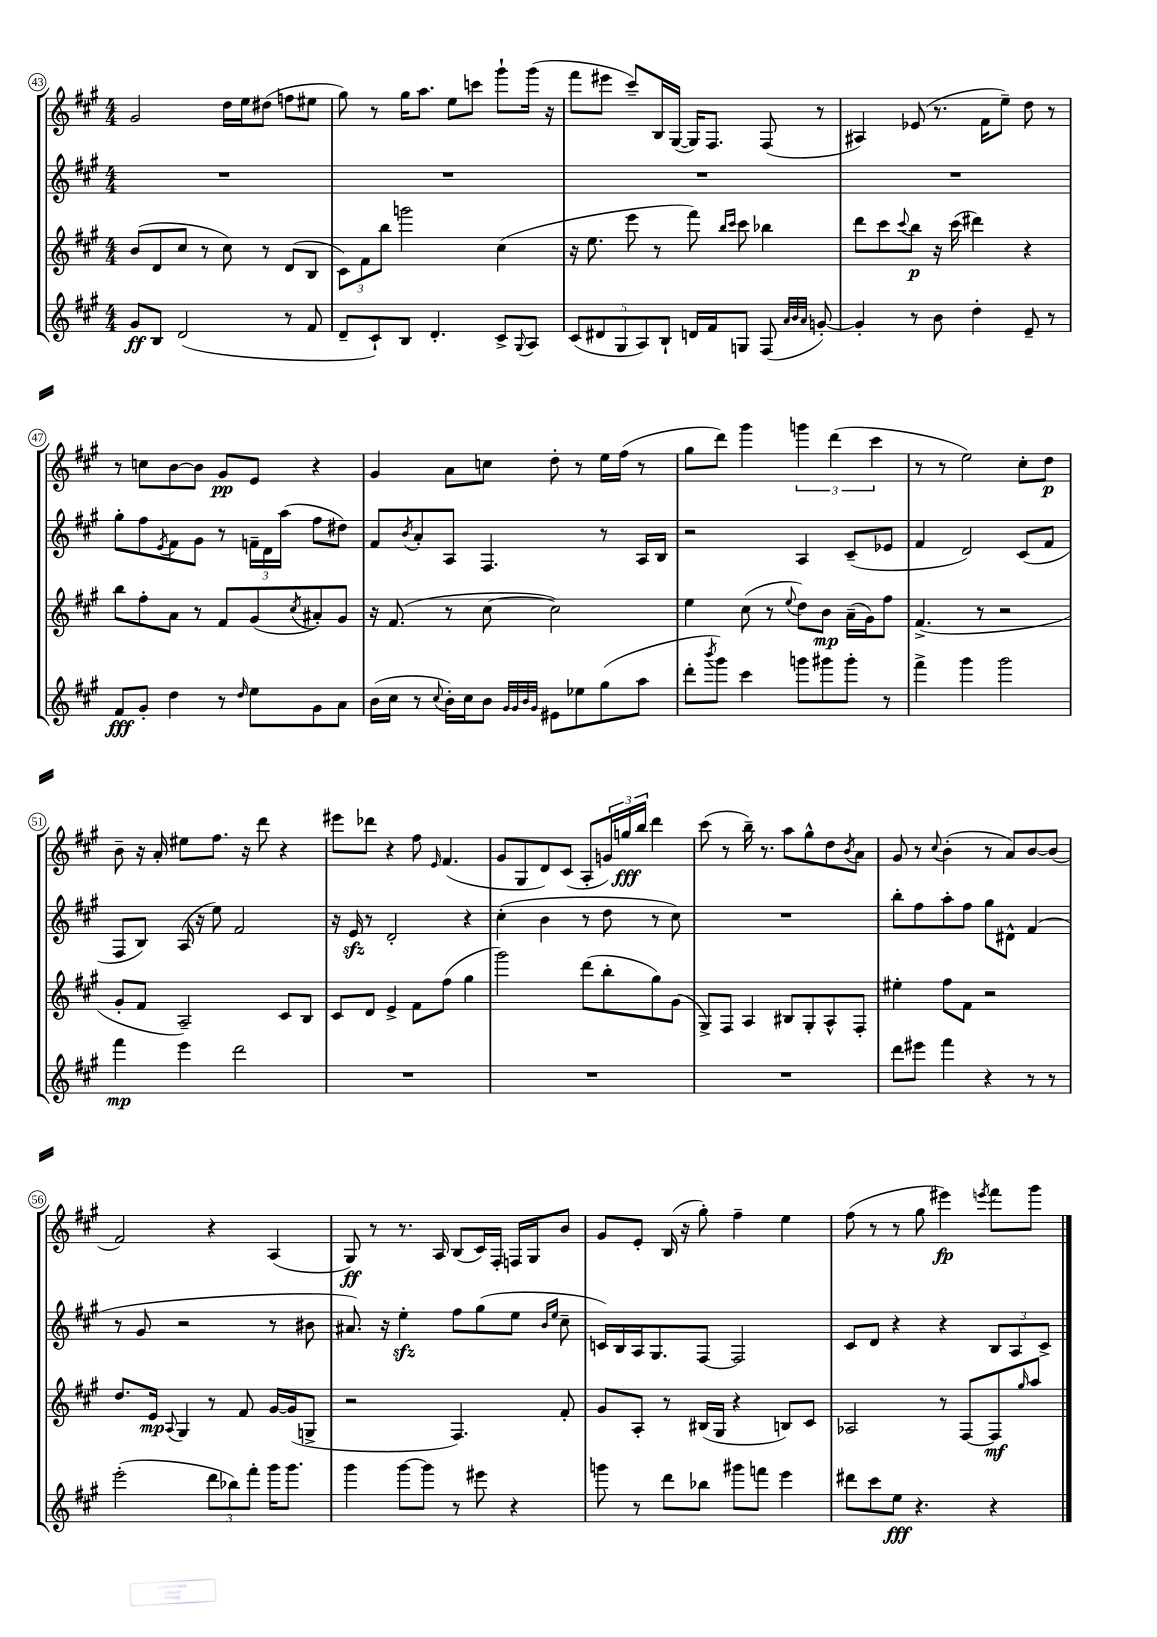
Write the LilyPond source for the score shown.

<<
\new StaffGroup <<
\new Staff = "s0" {
    \clef treble \key a \major \numericTimeSignature \time 4/4
    gis'2 d''16 e''16 dis''8( f''8 eis''8 |
    gis''8) r8 gis''16 a''8. e''8 c'''8 gis'''8-! gis'''16( r16 |
    fis'''8 eis'''8 cis'''8--) b16 gis16~( gis16) fis8. fis8( r8 |
    ais4) ees'8( r8. fis'16 e''8--) d''8 r8 |
    r8 c''8 b'8~ b'8 gis'8\pp e'8 r4 |
    gis'4 a'8 c''8 d''8-. r8 e''16 fis''16( r8 |
    gis''8 d'''8) gis'''4 \tuplet 3/2 { g'''4 d'''4( cis'''4 } |
    r8 r8 e''2) cis''8-. d''8\p |
    b'8-- r16 a'16-. eis''8 fis''8. r16 d'''8 r4 |
    eis'''8 des'''8 r4 fis''8 \grace { e'16 } fis'4.( |
    gis'8 gis8 d'8) cis'8( a8-. \tuplet 3/2 { g'16) g''16\fff b''16 } d'''4 |
    cis'''8( r8 b''16--) r8. a''8 gis''8-^ d''8 \acciaccatura { b'8 } a'8 |
    gis'8 r8 \appoggiatura { cis''8 } b'4-.( r8 a'8) b'8~ b'8( |
    fis'2) r4 a4( |
    gis8\ff) r8 r8. a16 b8( cis'16) fis16-. f16 gis16 b'8 |
    gis'8 e'8-. b16( r16 gis''8-.) fis''4-- e''4 |
    fis''8( r8 r8 gis''8 eis'''4\fp) \acciaccatura { e'''8 } fis'''8 gis'''8 \bar "|." |
}
\new Staff = "s1" {
    \clef treble \key a \major \numericTimeSignature \time 4/4
    R1 |
    R1 |
    R1 |
    R1 |
    gis''8-. fis''8 \acciaccatura { e'8 } fis'8 gis'8 r8 \tuplet 3/2 { f'16-- d'16 a''16( } fis''8 dis''8) |
    fis'8 \acciaccatura { b'8 } a'8-. a8 fis4. r8 a16 b16 |
    r2 a4 cis'8--( ees'8 |
    fis'4 d'2) cis'8( fis'8 |
    fis8 b8) a16( r16 e''8) fis'2 |
    r16 e'16\sfz r8 d'2-. r4 |
    cis''4-.( b'4 r8 d''8 r8 cis''8) |
    R1 |
    b''8-. fis''8 a''8-. fis''8 gis''8 dis'8-^ fis'4( |
    r8 gis'8 r2 r8 bis'8 |
    ais'8.) r16 e''4-.\sfz fis''8 gis''8( e''8 \grace { b'16 e''16 } cis''8-- |
    c'16) b16 a16 gis8. fis8~ fis2 |
    cis'8 d'8 r4 r4 \tuplet 3/2 { b8 a8 cis'8-> } \bar "|." |
}
\new Staff = "s2" {
    \clef treble \key a \major \numericTimeSignature \time 4/4
    b'8( d'8 cis''8 r8 cis''8) r8 d'8( b8 |
    \tuplet 3/2 { cis'8) fis'8 b''8 } g'''2 cis''4( |
    r16 e''8. e'''8 r8 fis'''8) \grace { b''16 cis'''16 } cis'''8 bes''4 |
    d'''8 cis'''8 \appoggiatura { cis'''8 } b''8\p r16 cis'''16( dis'''4) r4 |
    b''8 fis''8-. a'8 r8 fis'8 gis'8( \acciaccatura { cis''8 } ais'8-.) gis'8 |
    r16 fis'8.( r8 cis''8~ cis''2) |
    e''4 cis''8( r8 \appoggiatura { e''8 } d''8) b'8\mp a'16--( gis'16) fis''8 |
    fis'4.->( r8 r2 |
    gis'8-. fis'8 a2--) cis'8 b8 |
    cis'8 d'8 e'4-> fis'8 fis''8( gis''4 |
    gis'''2) d'''8( b''8-. gis''8) gis'8( |
    gis8->) fis8 a4 bis8 gis8-. a8-^ fis8-. |
    eis''4-. fis''8 fis'8 r2 |
    d''8. e'16\mp \appoggiatura { a8 } gis4 r8 fis'8 gis'16~ gis'16( g8-> |
    r2 fis4.) fis'8-. |
    gis'8 a8-. r8 bis16( gis16 r4 b8) cis'8 |
    aes2 r8 fis8~ fis8\mf \grace { gis''16 } a''8 \bar "|." |
}
\new Staff = "s3" {
    \clef treble \key a \major \numericTimeSignature \time 4/4
    gis'8\ff b8 d'2( r8 fis'8 |
    d'8-- cis'8-!) b8 d'4.-. cis'8-> \appoggiatura { gis8 } a8 |
    \tuplet 5/4 { cis'8( dis'8 gis8 a8) b8-! } d'16 fis'16 g8 fis8( \grace { a'32 b'32 a'32 } g'8~-.) |
    g'4-. r8 b'8 d''4-. e'8-- r8 |
    fis'8\fff gis'8-. d''4 r8 \grace { d''16 } e''8 gis'8 a'8 |
    b'16( cis''16 r8 \appoggiatura { cis''8 } b'16-.) cis''16 b'8 \grace { gis'32 gis'32 b'32 gis'32 } eis'8 ees''8 gis''8( a''8 |
    d'''8-. \acciaccatura { b'''8 } gis'''8) cis'''4 g'''8 gis'''8 gis'''8-. r8 |
    fis'''4-> gis'''4 gis'''2 |
    fis'''4\mp e'''4 d'''2 |
    R1 |
    R1 |
    R1 |
    d'''8 eis'''8 fis'''4 r4 r8 r8 |
    e'''2-.( \tuplet 3/2 { d'''8 bes''8) fis'''8-. } gis'''16 gis'''8. |
    gis'''4 gis'''8~ gis'''8 r8 eis'''8 r4 |
    g'''8 r8 d'''8 bes''8 gis'''8 f'''8 e'''4 |
    dis'''8 cis'''8 e''8\fff r4. r4 \bar "|." |
}
>>
>>
\layout { \context { \Score currentBarNumber = #43 \override BarNumber.stencil = #(make-stencil-circler 0.1 0.3 ly:text-interface::print) } }
